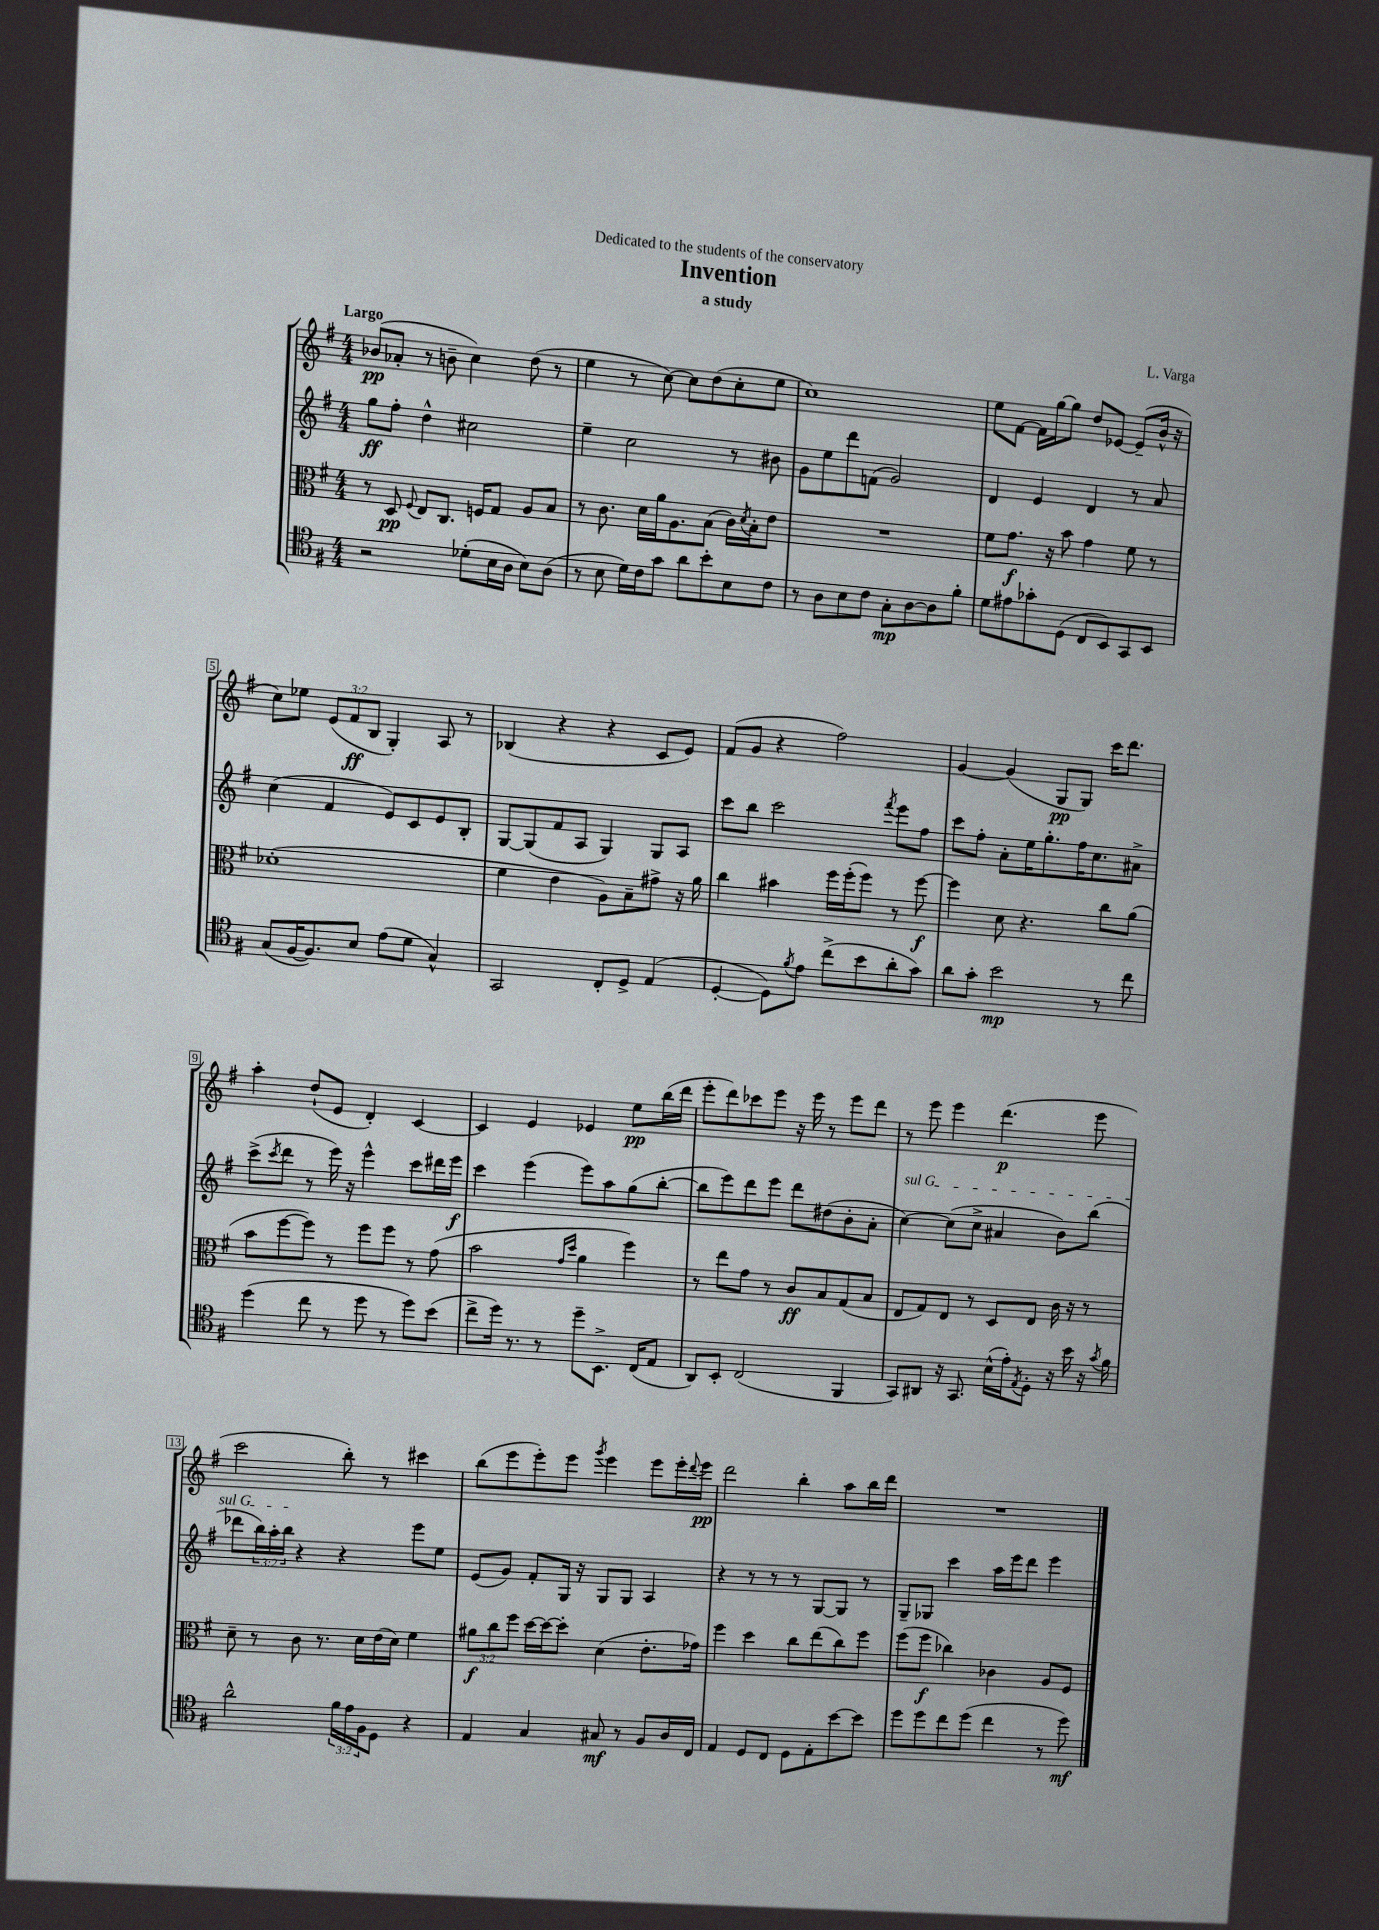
\header { title = "Invention" composer = "L. Varga" subtitle = "a study" dedication = "Dedicated to the students of the conservatory" }
<<
\new StaffGroup <<
\new Staff = "s0" {
    \clef treble \key g \major \numericTimeSignature \time 4/4 \override Staff.TupletNumber.text = #tuplet-number::calc-fraction-text \tempo "Largo"
    bes'8\pp( aes'8-. r8 b'8-- c''4) d''8( r8 |
    e''4 r8 c''8~) c''8 d''8( c''8-. e''8 |
    c''1) |
    e''8 fis'8~ fis'16 g''16~ g''8 d''8 ees'8~ ees'8--( b'16-^ r16 |
    c''8) ees''8 \tuplet 3/2 { e'8( fis'8\ff b8 } g4-.) a8 r8 |
    bes4( r4 r4 c'8 e'8) |
    fis'8( g'8 r4 fis''2) |
    g'4~ g'4( g8\pp g8) c'''16 d'''8. |
    a''4-. d''8-!( e'8 d'4-.) c'4~ |
    c'4 e'4 ees'4 e''8\pp b''16( d'''16 |
    e'''8-. d'''8) ces'''8 e'''8 r16 e'''16 r8 e'''8 d'''8 |
    r8 e'''8 e'''4 d'''4.\p( e'''8 |
    c'''2 b''8-.) r8 cis'''4 |
    b''8( e'''8 e'''8-.) e'''8 \acciaccatura { g'''8 } e'''4 e'''8 e'''16-. \appoggiatura { d'''8 } e'''16\pp |
    d'''2 b''4-. a''8 b''16 d'''16 |
    R1 \bar "|." |
}
\new Staff = "s1" {
    \clef treble \key g \major \numericTimeSignature \time 4/4 \override Staff.TupletNumber.text = #tuplet-number::calc-fraction-text
    g''8\ff fis''8-. d''4-^ cis''2 |
    e''4-- c''2 r8 bis'8 |
    g'8 e''8 d'''8 f'8( g'2) |
    d'4 e'4 d'4 r8 a'8 |
    c''4( fis'4 e'8) c'8 e'8 b8-. |
    g8~ g8( fis'8 a8 g4) g8 a8 |
    c'''8 b''8 c'''2 \acciaccatura { fis'''8 } e'''8 fis''8 |
    c'''8 fis''8-. a'8-. e''16 g''8.-. fis''16 c''8. ais'8-> |
    c'''8->( \acciaccatura { c'''8 } d'''8 r8 e'''16) r16 e'''4-^ c'''8 dis'''16 e'''16\f |
    c'''4 e'''4( e'''8) a''8 g''8( b''8~-. |
    b''8 e'''8) d'''8 e'''8 d'''8 dis''8( b'8-. a'8-. |
    \once \override TextSpanner.bound-details.left.text = \markup { \italic "sul G" } c''4~\startTextSpan) c''8( c''8-> ais'4 b'8) b''8( |
    des'''8 \tuplet 3/2 { b''16) a''16-. b''16\stopTextSpan } r4 r4 e'''8 e''8 |
    e'8( g'8) fis'8-. g16 r16 g8 g8 a4 |
    r4 r8 r8 r8 g8~ g8 r8 |
    g8-- ges8 c'''4 a''16 e'''16 d'''8 e'''4 \bar "|." |
}
\new Staff = "s2" {
    \clef alto \key g \major \numericTimeSignature \time 4/4 \override Staff.TupletNumber.text = #tuplet-number::calc-fraction-text
    r8 d8\pp \appoggiatura { fis8 } e8 c8. f16 g8 a8 b8 |
    r8 c'8. d'16 a'16 a8. b8( c'16) \acciaccatura { d'8 } b16-. e'8 |
    R1 |
    fis'8 g'8.\f r16 b'8 g'4 fis'8 r8 |
    des'1-.( |
    fis'4 e'4 a8) b8-- gis'8-> r16 a'16 |
    c''4 bis'4 fis''16 fis''16-.( fis''8) r8 fis''8~\f |
    fis''4 d'8 r4. c''8 a'8( |
    b'8 fis''8~ fis''8) r8 fis''8 fis''8 r8 g'8( |
    b'2 \grace { g'16 d''16 } a'4 fis''4) |
    r8 e''8 g'8 r8 c'8\ff b8 g8( b8 |
    e8 g8) e8 r8 d8 e8 c'16 r16 r8 |
    d'8-- r8 c'8 r8. d'16 e'16( d'16) fis'4 |
    \tuplet 3/2 { ais'8\f c''8 fis''8 } d''16~ d''16~ d''8-. d'4( e'8.-. ges'16) |
    fis''4 d''4 c''8 e''8( c''8) fis''8 |
    fis''8( fis''8\f ces''4) ces'4 a8 fis8 \bar "|." |
}
\new Staff = "s3" {
    \clef tenor \key g \major \numericTimeSignature \time 4/4 \override Staff.TupletNumber.text = #tuplet-number::calc-fraction-text
    r2 des'8-.( b16 a16 b8) a8( |
    r8 b8 d'16) c'16 g'8 a'8 b'8-. b8 c'8 |
    r8 a8 b8 c'8 g8-.\mp a8~ a8 fis'8-. |
    d'8 eis'8 ges'8-. d8( c8 b,8) g,8 b,8 |
    g8( fis16~ fis8.) b8 e'8( d'8 g4-^) |
    g,2 c8-. d8-> e4( |
    d4~-. d8) \acciaccatura { fis'8 } e'8 c''8->( b'8 a'8-. g'8) |
    a'8 g'8-. b'2\mp r8 c''8 |
    d''4( c''8 r8 d''8 r8 d''8) b'8( |
    c''8-> d''16) r8. r8 d''8-- b,8.-> c16( e8 |
    a,8) b,8-. c2( fis,4 |
    g,8) ais,8 r16 g,8. b16-^( e'16-.) \acciaccatura { e8 } d8-. r16 b'16 r16 \acciaccatura { g'8 } fis'16 |
    a'2-^ \tuplet 3/2 { fis'16 e'16 fis16 } d8 r4 |
    e4 g4 gis8\mf r8 fis8 a16 c16 |
    e4 d8 c8 d8 e8-. b'8~ b'8 |
    d''8 d''8 c''8 d''8( c''4 r8 d''8\mf) \bar "|." |
}
>>
>>
\layout { \context { \Score \override BarNumber.stencil = #(make-stencil-boxer 0.1 0.3 ly:text-interface::print) } }
